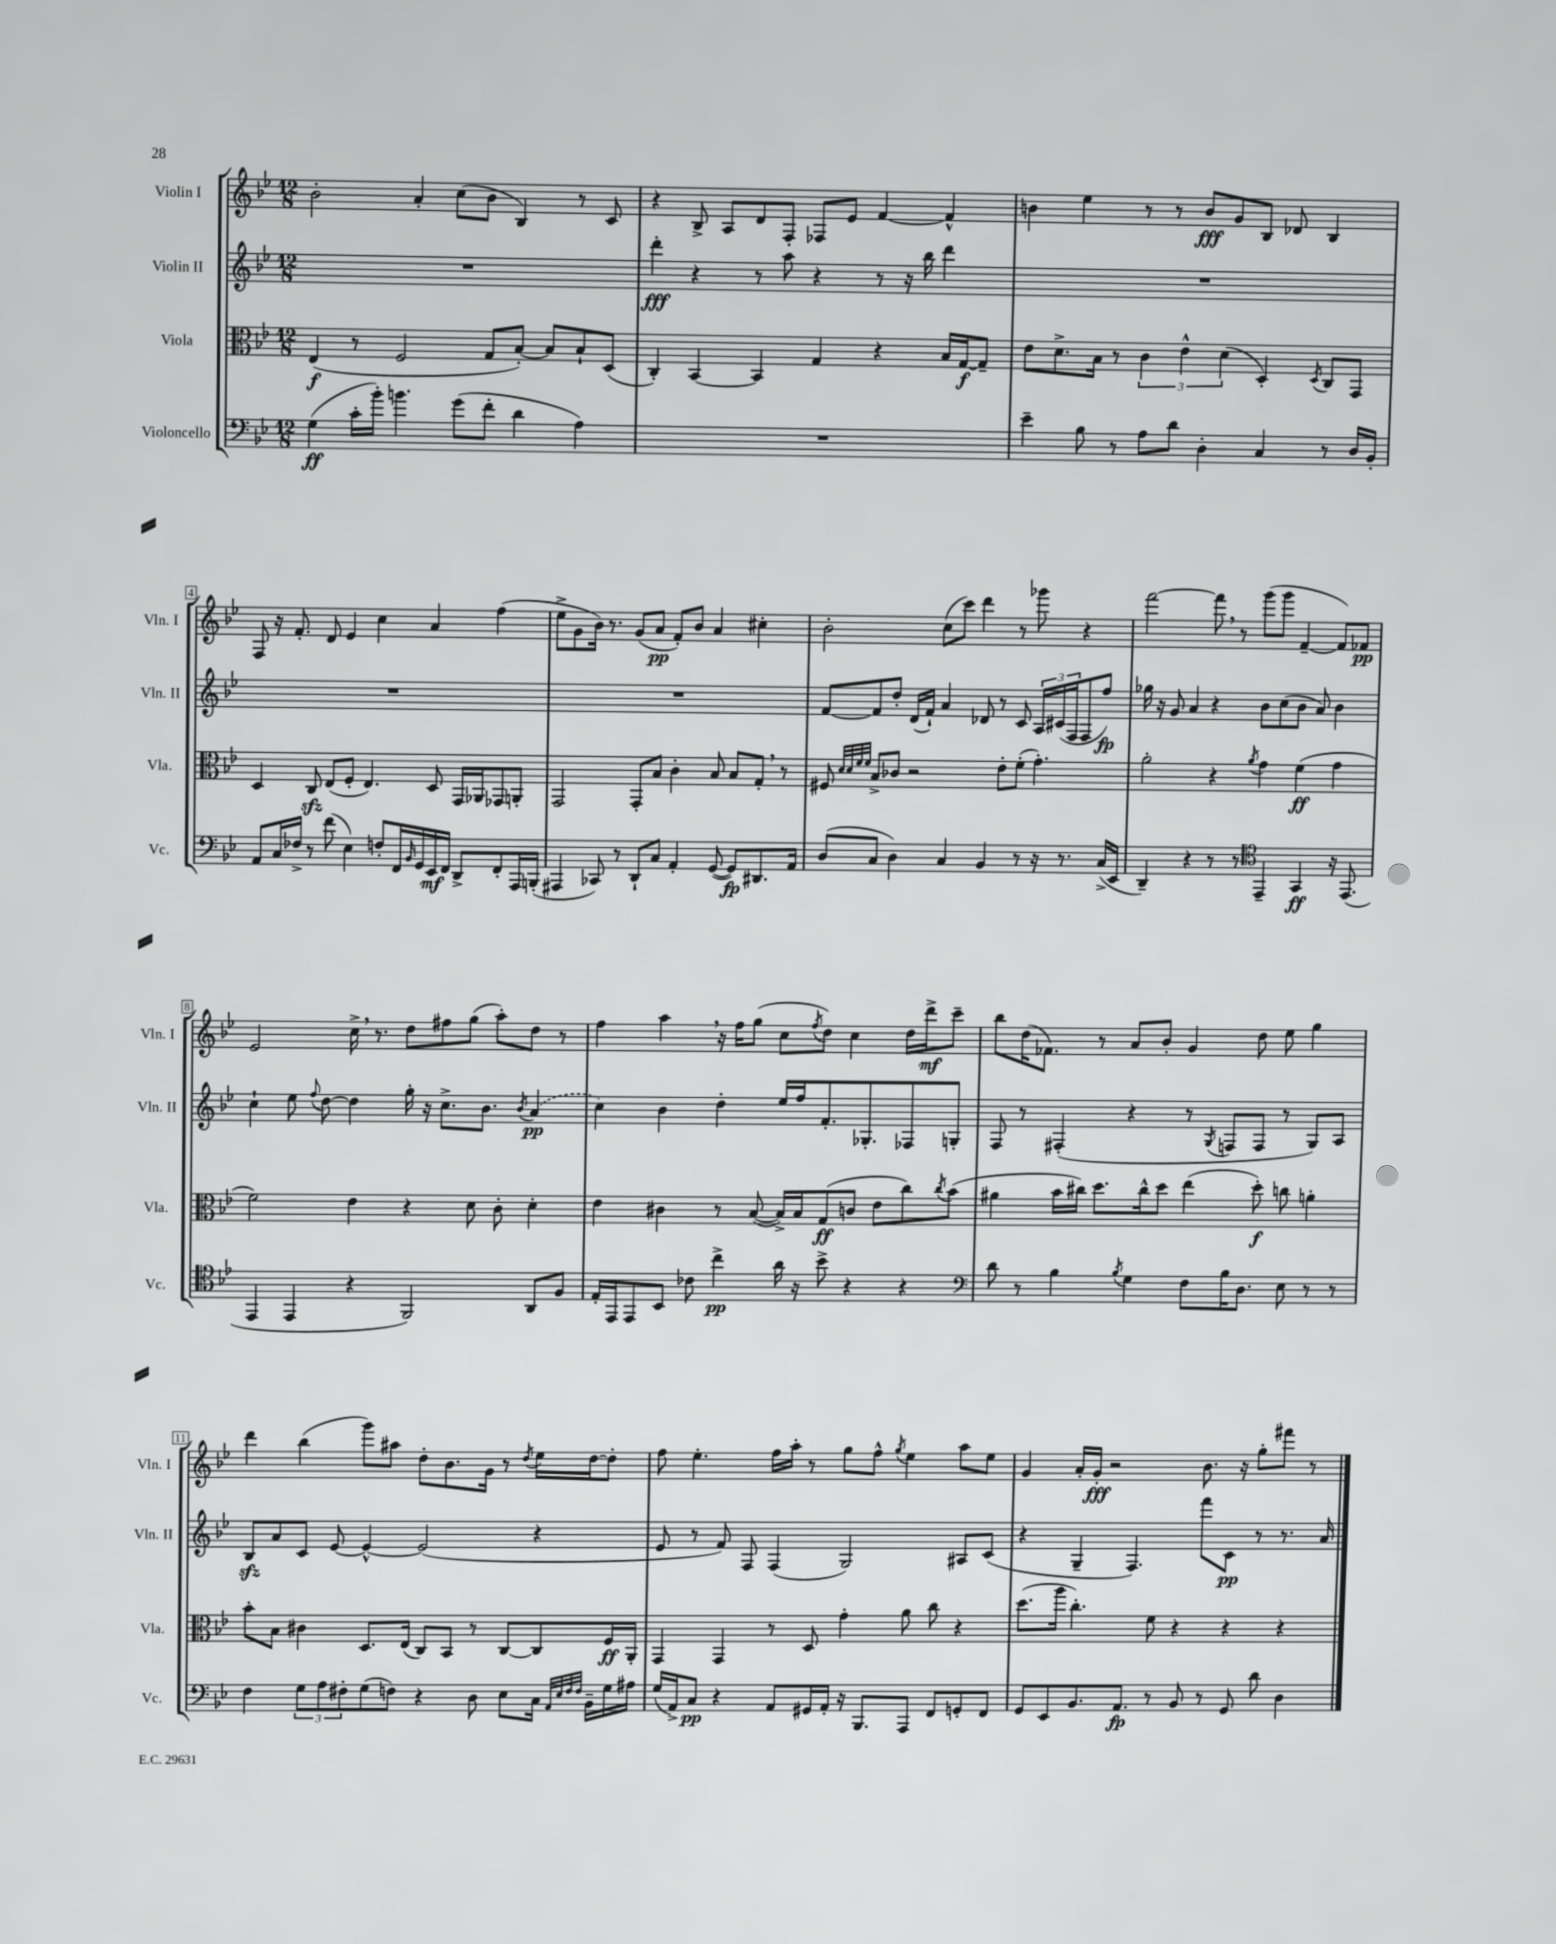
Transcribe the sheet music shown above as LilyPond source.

<<
\new StaffGroup <<
\new Staff = "s0" \with { instrumentName = "Violin I" shortInstrumentName = "Vln. I" } {
    \clef treble \key bes \major \numericTimeSignature \time 12/8
    bes'2-. a'4-. c''8( bes'8 bes4) r8 c'8 |
    r4 bes8-> a8 d'8 f8-. fes8 ees'8 f'4~ f'4-^ |
    b'4 ees''4 r8 r8 b'8\fff g'8 bes8 des'8 bes4 |
    f8 r16 f'8.-. d'8 ees'4 c''4 a'4 f''4( |
    ees''8-> g'8 bes'16) r8. g'8( a'8\pp f'8-.) bes'8 a'4 cis''4-. |
    bes'2-. c''8( c'''8) d'''4 r8 ges'''8 r4 |
    f'''2~ f'''8 \breathe r8 g'''8( g'''8 f'4~-- f'8) fes'8\pp |
    ees'2 c''16-> \breathe r8. d''8 fis''8 g''8( a''8-.) d''8 r8 |
    f''4 a''4 \breathe r16 f''16 g''8( c''8 \acciaccatura { f''8 } d''8) c''4 d''16 d'''16->\mf c'''8-- |
    bes''8 d''16( fes'8.) r8 a'8 bes'8-. g'4 d''8 ees''8 g''4 |
    d'''4 bes''4( g'''8) ais''8 d''8-. bes'8. g'16 r8 \acciaccatura { d''8 } ees''16 d''16~ d''8-. |
    f''8 ees''4.-. f''16 a''16-. r8 g''8 f''8-^ \acciaccatura { g''8 } ees''4 a''8 ees''8 |
    g'4 a'16-. g'16-.\fff r2 bes'8. r16 g''8-. fis'''8 r8 \bar "|." |
}
\new Staff = "s1" \with { instrumentName = "Violin II" shortInstrumentName = "Vln. II" } {
    \clef treble \key bes \major \numericTimeSignature \time 12/8
    R1. |
    d'''4-.\fff r4 r8 a''8 r4 r8 r16 bes''16 d'''4 |
    R1. |
    R1. |
    R1. |
    f'8~ f'8 d''8-. d'16( f'16-!) a'4 des'8 r8 c'8 \tuplet 3/2 { a16 cis'16( f16 } f8 f''8\fp) |
    ges''16 r16 g'8 a'4 r4 bes'8 c''8( bes'8 a'8) bes'4 |
    c''4-! ees''8 \appoggiatura { f''8 } d''8~ d''4 g''16-. r16 c''8.-> bes'8. \acciaccatura { bes'8 } \once \slurDashed a'4\pp( |
    c''4) bes'4 d''4-. ees''16 f''16 f'8.-. ges8.-. fes8 g8-. |
    f8 r8 fis4-.( r4 r8 \acciaccatura { g8 } f8 f8 r8 g8) a8 |
    bes8\sfz a'8 c'8 ees'8~ ees'4~-^ ees'2( r4 |
    ees'8 r8 f'8) f8 f4( g2) ais8 c'8( |
    r4 g4-- f4.) f'''8 c'8\pp r8 r8. a'16 \bar "|." |
}
\new Staff = "s2" \with { instrumentName = "Viola" shortInstrumentName = "Vla." } {
    \clef alto \key bes \major \numericTimeSignature \time 12/8
    ees4\f( r8 f2 g8 bes8~-.) bes8 bes8-! d8( |
    c4-.) bes,4~ bes,4 g4 r4 bes16 g16~\f g8-- |
    ees'8 d'8.-> bes16 r8 \tuplet 3/2 { c'4 ees'4-^ d'4( } d4-.) \acciaccatura { d8 } c8 g,8 |
    d4 c8\sfz ees8( f8-. ees4.) d8 g,16 aes,16 ges,8 a,8-. |
    g,2 g,8-. bes8 c'4-. bes8 bes8 g8-. \breathe r8 |
    fis8 \grace { d'32 d'32 f'32 f'32 } bes8-> ces'8 r2 ees'8-. f'8-.( g'4.-.) |
    a'2-. r4 \acciaccatura { a'8 } g'4 f'4\ff( g'4 |
    f'2) ees'4 r4 d'8 c'8-. d'4-. |
    ees'4 cis'4 r8 bes8~( bes16->) bes16 g8\ff( c'8 ees'8 c''8) \acciaccatura { c''8 } bes'8( |
    ais'4 bes'16 cis''16) d''8. cis''16-^ d''8 ees''4( d''8-.\f) c''8 a'4-. |
    bes'8-. bes8 cis'4 d8. ees16( c8) bes,8 r8 c8~ c8 f16\ff a,16-. |
    g,4 g,4 r8 d8 g'4-. a'8 c''8 r4 |
    d''8.( a''16 c''4.-.) f'8 r4 r4 r4 \bar "|." |
}
\new Staff = "s3" \with { instrumentName = "Violoncello" shortInstrumentName = "Vc." } {
    \clef bass \key bes \major \numericTimeSignature \time 12/8
    g4\ff( c'16-. bes'16-.) b'4. g'8( f'8-. d'4 a4) |
    R1. |
    ees'4-- bes8 r8 a8 d'8 d4-. c4 r8 d16 bes,16-. |
    a,8 c16 fes16-> r8 f'8( ees4) f8-. f,16 \grace { bes,16 } g,16 ees,16\mf f,16 d,8-> f,8-. a,,16 b,,16-.( |
    ais,,4 ces,8) r8 d,8-! c8 a,4-. g,8~( g,8\fp) dis,8. a,16 |
    d8( c8 d4) c4 bes,4 r8 r16 r8. c16->( ees,16 |
    d,4--) r4 r8 r8 \clef tenor ees,4-- g,4\ff r16 ees,8.( |
    ees,4 ees,4 r4 f,2) a,8 f8 |
    ees16-. ees,16 ees,8 bes,8 ces'8 c''4->\pp a'16 r16 bes'8-> r4 r4 |
    \clef bass d'8 r8 bes4 \acciaccatura { bes8 } g4 f8 bes16 d8. ees8 r8 r8 |
    f4 \tuplet 3/2 { g8 a8 fis8-. } g8( f8) r4 d8 ees8 c16 \grace { a,32 ees32 f32 f32 } bes,16-- g16 ais16 |
    g16( a,16->) c8\pp r4 a,8 gis,16 a,16-. r16 bes,,8. a,,8 f,8 g,8-. f,8 |
    g,8 ees,8 bes,8. a,8.\fp r8 bes,8 r8 g,8 d'8 d4 \bar "|." |
}
>>
>>
\layout { \context { \Score \override BarNumber.stencil = #(make-stencil-boxer 0.1 0.3 ly:text-interface::print) } }
